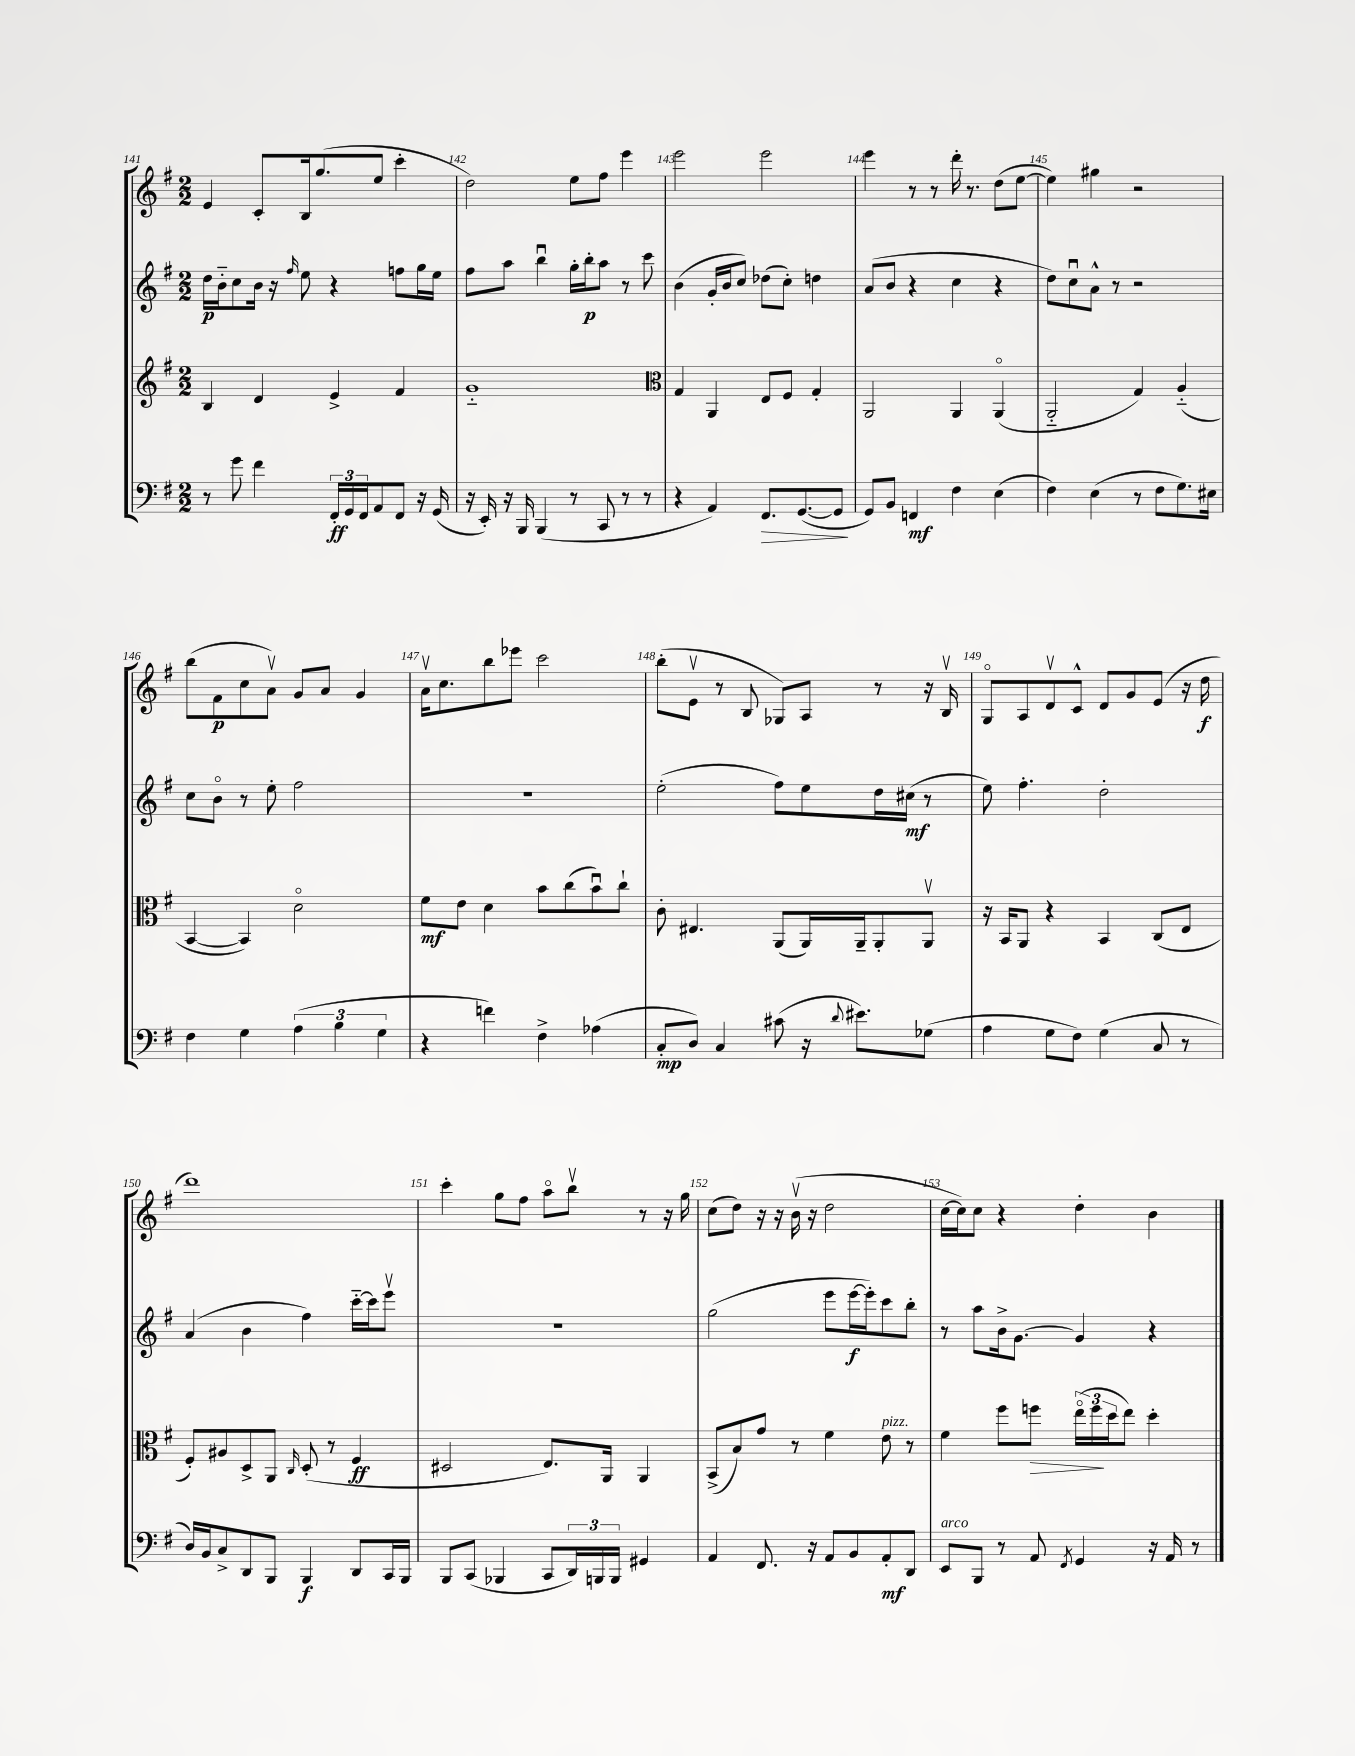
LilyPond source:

<<
\new StaffGroup <<
\new Staff = "s0" {
    \clef treble \key g \major \numericTimeSignature \time 2/2
    e'4 c'8-. b16 g''8.( e''8 c'''4-. |
    d''2) e''8 fis''8 e'''4 |
    e'''2 e'''2 |
    e'''4 r8 r8 d'''16-. r8. d''8( e''8~ |
    e''4) gis''4 r2 |
    b''8( fis'8\p c''8 a'8\upbow) g'8 a'8 g'4 |
    a'16\upbow c''8. b''8 ees'''8 c'''2 |
    b''8-.( e'8\upbow r8 b8 ges8) a8 r8 r16 b16\upbow |
    g8\flageolet a8 d'8\upbow c'8-^ d'8 g'8 e'8( r16 d''16\f |
    d'''1) |
    c'''4-. g''8 fis''8 a''8\flageolet b''8\upbow r8 r16 g''16 |
    c''8( d''8) r16 r16 b'16\upbow( r16 d''2 |
    c''16~ c''16) c''8 r4 d''4-. b'4 \bar "|." |
}
\new Staff = "s1" {
    \clef treble \key g \major \numericTimeSignature \time 2/2
    d''16\p b'16-_ c''8 b'16 r16 \grace { fis''16 } e''8 r4 f''8 g''16 e''16 |
    fis''8 a''8 b''4\downbow g''16-. b''16-.\p a''8 r8 c'''8 |
    b'4( g'16-. b'16 c''8) des''8( c''8-.) d''4 |
    a'8( b'8 r4 c''4 r4 |
    d''8) c''8\downbow a'8-^ r8 r2 |
    c''8 b'8\flageolet r8 e''8-. fis''2 |
    R1 |
    e''2-.( fis''8) e''8 d''16 cis''16\mf( r8 |
    e''8) fis''4.-. d''2-. |
    a'4( b'4 fis''4) c'''16~-_ c'''16 e'''8\upbow |
    R1 |
    g''2( e'''8 e'''16~\f e'''16-.) c'''8 b''8-. |
    r8 a''8 b'16-> g'8.~ g'4 r4 \bar "|." |
}
\new Staff = "s2" {
    \clef treble \key g \major \numericTimeSignature \time 2/2
    b4 d'4 e'4-> fis'4 |
    g'1-_ |
    \clef alto g4 a,4 e8 fis8 g4-. |
    a,2 a,4 a,4\flageolet( |
    a,2-_ g4) a4-_( |
    b,4~ b,4) d'2\flageolet |
    fis'8\mf e'8 d'4 b'8 c''8( b'8\downbow) c''8-! |
    c'8-. eis4. a,8( a,16) a,16-- a,8-. a,8\upbow |
    r16 b,16 a,8 r4 b,4 c8( e8 |
    fis8-.) ais8 d8-> a,8 \grace { c16 } d8-.( r8 fis4\ff |
    dis2 e8.) a,16 a,4 |
    b,8->( b8) g'8 r8 fis'4 e'8^\markup { \italic "pizz." } r8 |
    fis'4 fis''8 f''8\> \tuplet 3/2 { e''16\flageolet( f''16\! d''16 } e''8) d''4-. \bar "|." |
}
\new Staff = "s3" {
    \clef bass \key g \major \numericTimeSignature \time 2/2
    r8 g'8 fis'4 \tuplet 3/2 { fis,16-.\ff g,16 fis,16 } a,8 fis,8 r16 g,16( |
    r16 e,16-.) r16 b,,16 b,,4( r8 c,8 r8 r8 |
    r4 a,4) fis,8.\> g,8.~( g,8\! |
    g,8) b,8 f,4\mf fis4 e4( |
    fis4) e4( r8 fis8 g8.) eis16 |
    fis4 g4 \tuplet 3/2 { a4( b4 g4 } |
    r4 f'4) fis4-> aes4( |
    c8-.\mp d8) c4 cis'8( r16 \appoggiatura { d'8 } eis'8.) ges8( |
    a4 g8 fis8) g4( c8 r8 |
    d16) b,16 c8-> d,8 b,,8 b,,4\f d,8 c,16 b,,16 |
    b,,8 c,8( bes,,4 c,8 \tuplet 3/2 { d,16) b,,16 b,,16 } gis,4 |
    a,4 fis,8. r16 a,8 b,8 a,8-.\mf d,8 |
    e,8^\markup { \italic "arco" } b,,8 r8 a,8 \acciaccatura { fis,8 } g,4 r16 a,16 r8 \bar "|." |
}
>>
>>
\layout { \context { \Score currentBarNumber = #141 \override BarNumber.break-visibility = ##(#f #t #t) barNumberVisibility = #all-bar-numbers-visible } }
